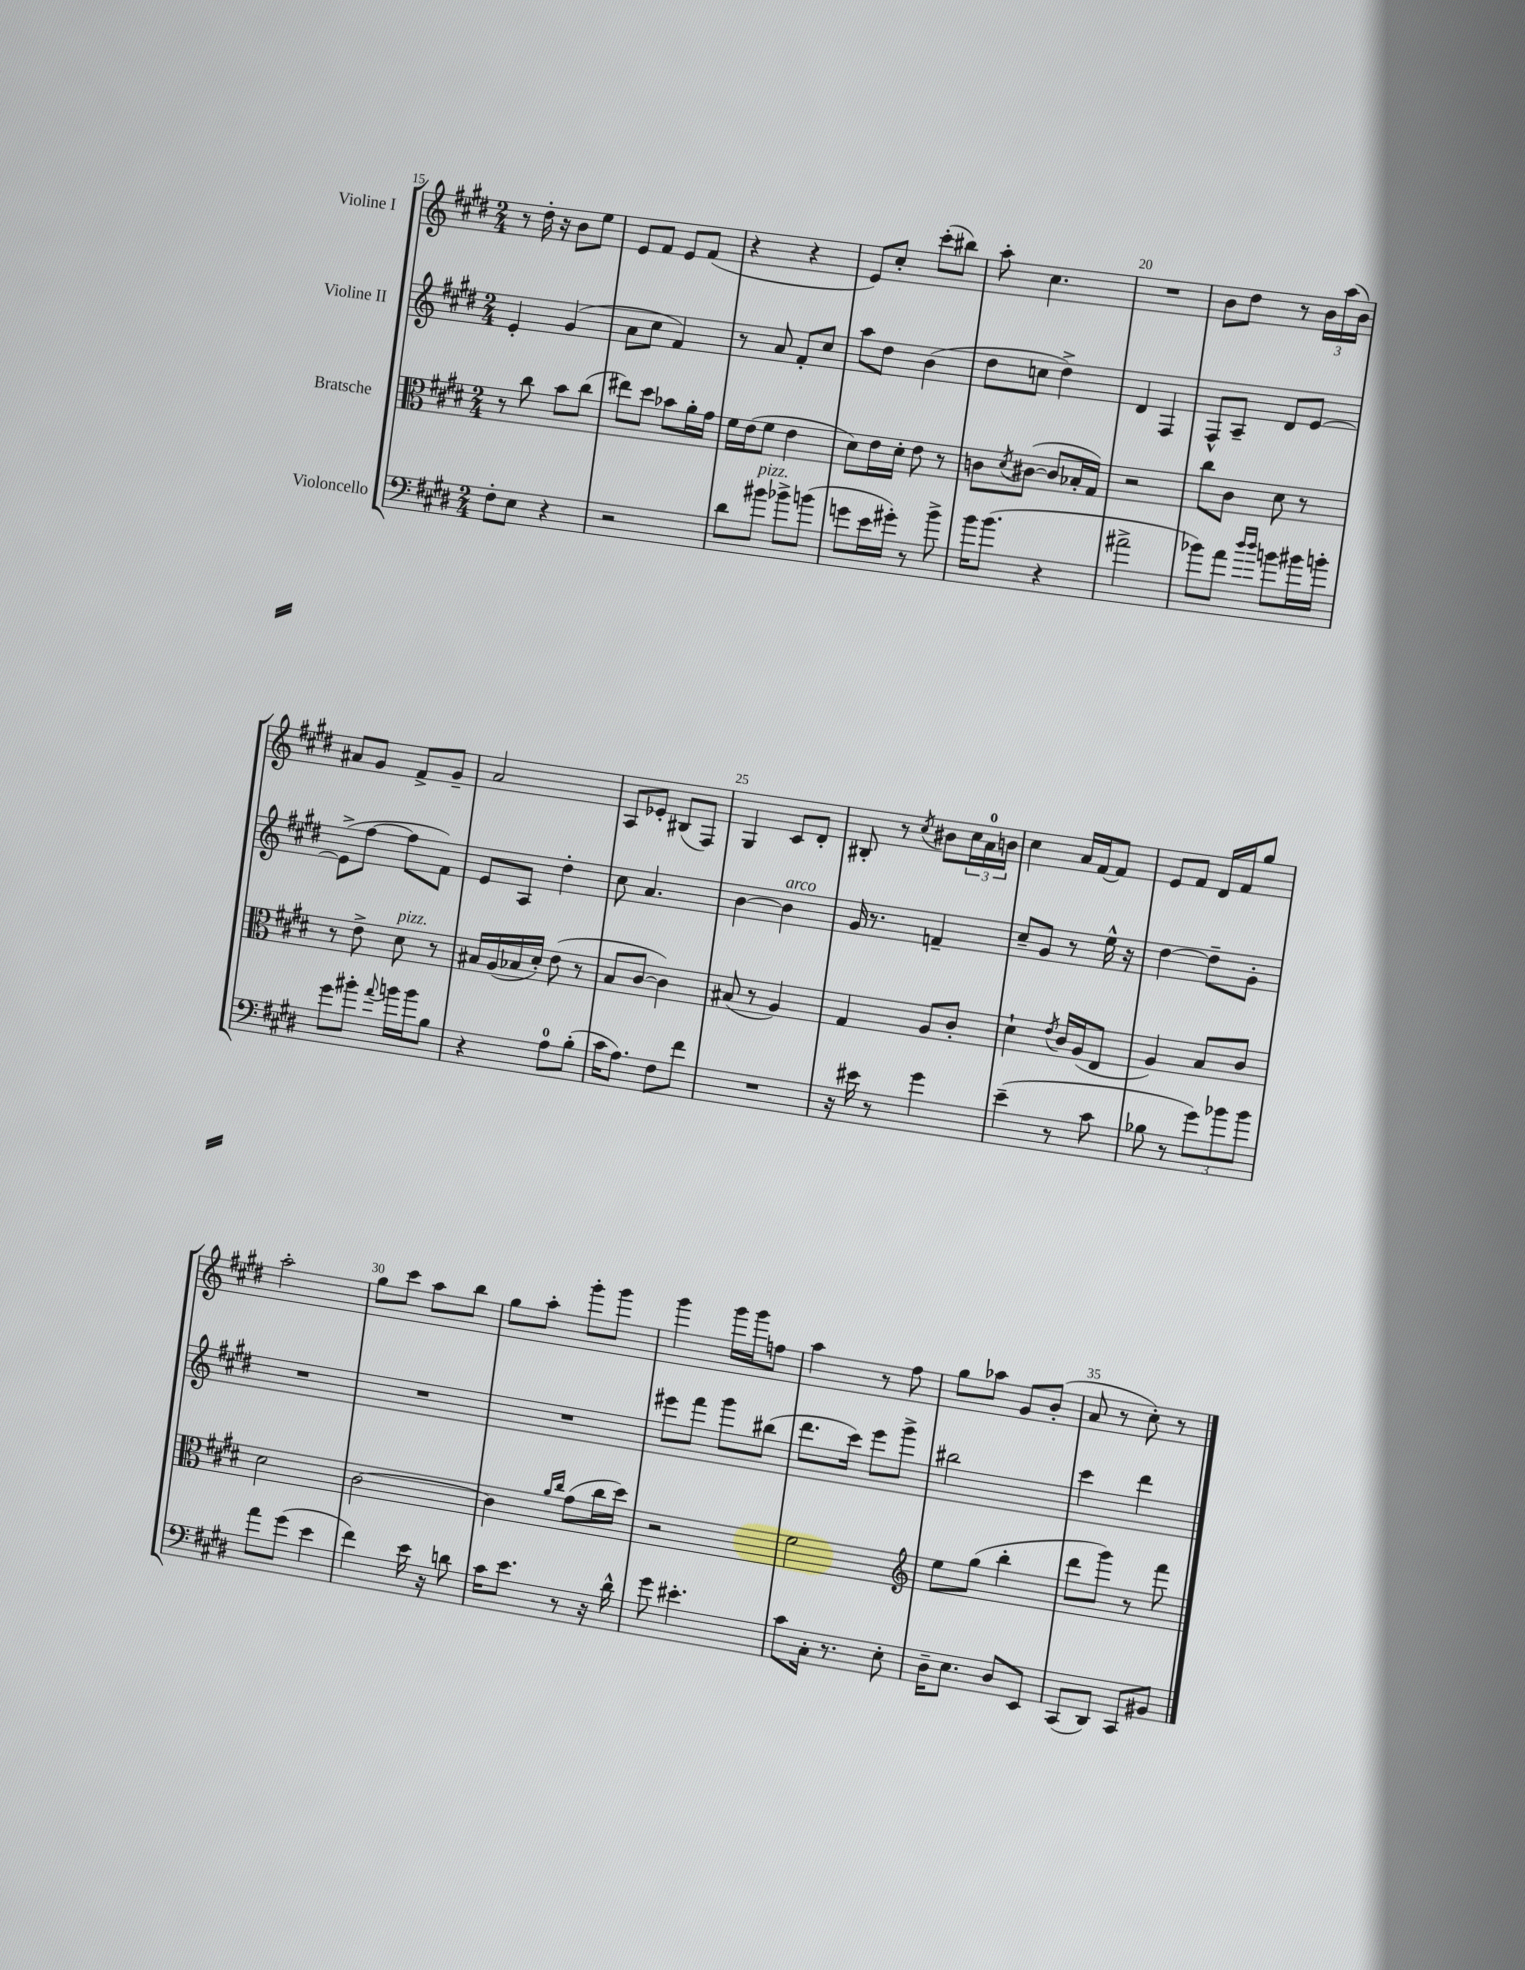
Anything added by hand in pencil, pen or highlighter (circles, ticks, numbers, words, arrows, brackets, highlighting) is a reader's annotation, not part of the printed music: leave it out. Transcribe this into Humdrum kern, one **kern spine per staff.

**kern	**kern	**kern	**kern
*part4	*part3	*part2	*part1
*staff4	*staff3	*staff2	*staff1
*I"Violoncello	*I"Bratsche	*I"Violine II	*I"Violine I
*clefF4	*clefC3	*clefG2	*clefG2
*k[f#c#g#d#]	*k[f#c#g#d#]	*k[f#c#g#d#]	*k[f#c#g#d#]
*M2/4	*M2/4	*M2/4	*M2/4
=15	=15	=15	=15
8F#'\L	8r	4e'/	8r
8E\J	8cc#\	.	16dd#'\
.	.	.	16r
4r	8b\L	(4g#/	8b\L
.	(8cc#\J	.	8ee\J
=16	=16	=16	=16
2r	8ee#X\L)	8a\L	8e/L
.	8dd#\J	8cc#\J	8f#/J
.	8b-X\L	4f#/)	8e/L
.	16a'\L	.	(8f#/J
.	16g#\JJ	.	.
=17	=17	=17	=17
8d#\L	16f#\LL	8r	4r
.	(16e\J	.	.
!LO:TX:a:i:t=pizz.	!	!	!
8b#X\J	8f#\J	8a/	.
8b-X^\L	4e\	8f#'/L	4r
(8bn\J	.	8cc#/J	.
=18	=18	=18	=18
8gn\L	8d#\L)	8aa\L	8e/L)
16e\L	16e\L	8dd#\J	8cc#'/J
16g#X'\JJ)	16d#'\JJ	.	.
8r	8e\	(4b\	(8ccc#'\L
8b^\	8r	.	8bb#X\J)
=19	=19	=19	=19
16b\KL	8cn\L	8dd#\L	8aa'\
(8.b\J	.	.	.
.	8qd#/	.	.
.	([8c#X\J	8ccn\J	4.cc#\
4r	8c#/L]	4dd#^\)	.
.	16B-X'/L	.	.
.	16G#/JJ)	.	.
=20	=20	=20	=20
2a#X^\	2r	4d#/	2r
.	.	4F#/	.
=21	=21	=21	=21
8b-X\L)	8cc#\L	8F#^^/L	8b\L
8a\J	8c#\J	8A~/J	8dd#\J
16qqdd#/LL	.	.	.
16qqdd#/JJ	.	.	.
8bn\L	8d#\	8d#/L	8r
16b#X\L	8r	[8e/J	24b\LL
.	.	.	(24aa\
16bn'\JJ	.	.	.
.	.	.	24b\JJ)
!!LO:LB:g=z
=22	=22	=22	=22
8g#\L	8r	(8e^\L]	8a#X/L
8b#X'\J	8e^\	[8ff#\J	8g#/J
8qqa/	.	.	.
!	!LO:TX:a:i:t=pizz.	!	!
16bn\LL	8d#\	8ff#\L]	8f#^/L
16b\J	.	.	.
8B\J	8r	8f#\J)	8g#~/J
=23	=23	=23	=23
4r	16B#X/LL	8e/L	2a/
.	(16A/	.	.
.	16B-X/	8A/J	.
.	16d#'/JJ)	.	.
8A\L	(8e\	4dd#'\	.
(8B'\J	8r	.	.
=24	=24	=24	=24
16c#\KL	8B/L	8cc#\	8A/L
8.A\J)	.	.	.
.	[8c#/J	4.a/	8e-X'/J
8F#\L	4c#\])	.	(8B#X/L
8f#\J	.	.	8F#/J)
=25	=25	=25	=25
2r	(8B#X/	[4b\	4G#/
.	8r	.	.
!	!	!LO:TX:a:i:t=arco	!
.	4A/)	4b\]	8c#/L
.	.	.	8d#'/J
=26	=26	=26	=26
16r	4G#/	16g#/	8B#X'/
16e#X\	.	8.r	.
8r	.	.	8r
.	.	.	8qcc#/
4g#\	8A/L	4fn~/	8b#X\L
.	8c#'/J	.	24cc#\L
.	.	.	24a\
.	.	.	24bn\JJ
=27	=27	=27	=27
(4e~\	4d#`\	8cc#~/L	4cc#\
.	.	8g#/J	.
.	8qe/	.	.
8r	16c#/LL	8r	16a/LL
.	(16A/J	.	[16f#/J
8c#\	8E/J	16ee^^\	8f#/J]
.	.	16r	.
=28	=28	=28	=28
8B-X\	4A/)	[4dd#\	8e/L
8r	.	.	8f#/J
12g#\L)	8B/L	8dd#~\L]	16d#/LL
.	.	.	16f#/J
12b-X\	.	.	.
.	8c#/J	8g#'\J	8gg#/J
12b-\J	.	.	.
!!LO:LB:g=z
=29	=29	=29	=29
8a\L	2d#\	2r	2aa'\
(8g#\J	.	.	.
4e\	.	.	.
=30	=30	=30	=30
4f#\)	[2c#\	2r	8gg#\L
.	.	.	8ccc#\J
16e\	.	.	8aa\L
16r	.	.	.
8dn\	.	.	8bb\J
=31	=31	=31	=31
16c#\KL	4c#\]	2r	8gg#\L
8.e\J	.	.	.
.	.	.	8aa'\J
.	16qqa/LL	.	.
.	16qqcc#/JJ	.	.
8r	(8g#\L	.	8ggg#'\L
16r	16cc#\L	.	8ggg#\J
16d#^^\	16dd#\JJ)	.	.
=32	=32	=32	=32
8g#\	2r	8eee#X\L	4ggg#\
4.e#X'\	.	8fff#\J	.
.	.	8ggg#\L	16ggg#\LL
.	.	.	16ggg#\J
.	.	(8bb#X\J	8ffn\J
=33	=33	=33	=33
8c#\L	2f#\	8.ddd#\L	4aa\
16C#'\Jk	.	.	.
8.r	.	16ccc#\Jk)	.
.	.	8eee\L	8r
8E'\	.	8ggg#^\J	8ff#\
=34	=34	=34	=34
*	*clefG2	*	*
16D#~\KL	8ee\L	2bb#X\	8gg#\L
8.E\J	.	.	.
.	(8gg#\J	.	8aa-X\J
8D#/L	4bb'\	.	8g#/L
8EE/J	.	.	(8b'/J
=35	=35	=35	=35
(8CC#/L	8ddd#\L	4ccc#\	8a/
8DD#/J)	8ggg#\J)	.	8r
8CC#/L	8r	4ddd#\	8cc#'\)
8BB#X/J	8fff#\	.	8r
==	==	==	==
*-	*-	*-	*-
